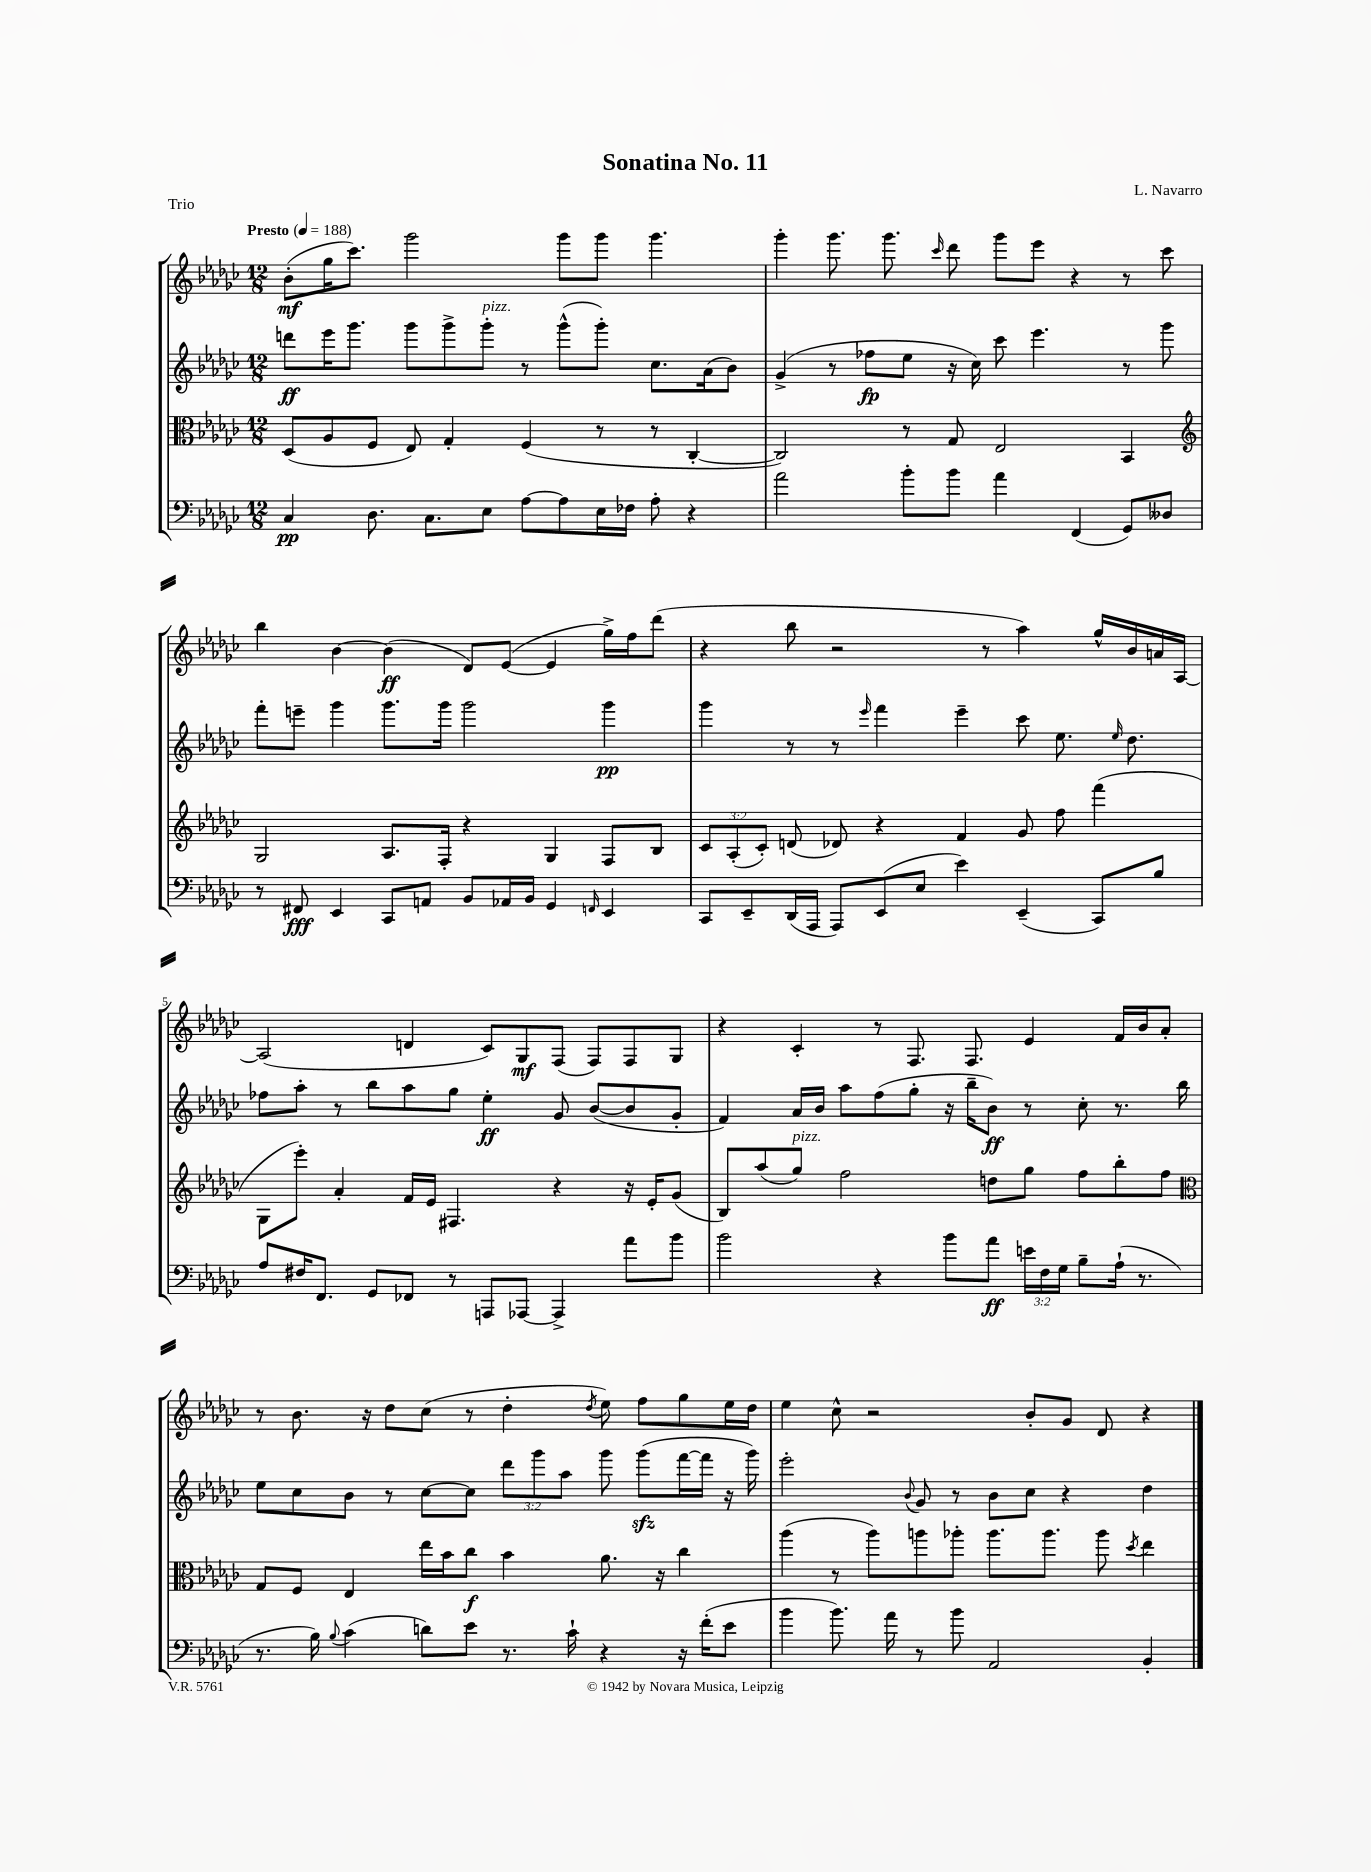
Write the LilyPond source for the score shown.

\header { title = "Sonatina No. 11" composer = "L. Navarro" piece = "Trio" }
<<
\new StaffGroup <<
\new Staff = "s0" {
    \clef treble \key ges \major \numericTimeSignature \time 12/8 \tempo "Presto" 4 = 188
    \autoBeamOff bes'8[-.\mf( ges''16 ces'''8.]) ges'''2 ges'''8[ ges'''8] ges'''4. |
    ges'''4-. ges'''8. ges'''8. \grace { ces'''16 } des'''8 ges'''8[ ees'''8] r4 r8 ces'''8 |
    bes''4 bes'4~ bes'4\ff( des'8[) ees'8]~( ees'4 ges''16[->) f''16 des'''8]( |
    r4 bes''8 r2 r8 aes''4) ges''16[-^ bes'16 a'16 aes16]~ |
    aes2( d'4 ces'8[) ges8\mf f8]( f8[) f8 ges8] |
    r4 ces'4-. r8 f8. f8. ees'4 f'16[ bes'16 aes'8]-. |
    r8 bes'8. r16 des''8[ ces''8]( r8 des''4-. \acciaccatura { des''8 } ees''8) f''8[ ges''8 ees''16 des''16] |
    ees''4 ces''8-^ r2 bes'8[-. ges'8] des'8 r4 \bar "|." |
}
\new Staff = "s1" {
    \clef treble \key ges \major \numericTimeSignature \time 12/8 \override Staff.TupletNumber.text = #tuplet-number::calc-fraction-text
    \autoBeamOff d'''8[\ff ees'''16 ges'''8.] ges'''8[ ges'''8-> ges'''8]-.^\markup { \italic "pizz." } r8 ges'''8[-^( ges'''8]-.) ces''8.[ aes'16( bes'8]) |
    ges'4->( r8 fes''8[\fp ees''8] r16 ces''16) ces'''8 ees'''4. r8 ges'''8 |
    f'''8[-. e'''8]-- ges'''4 ges'''8.[ ges'''16] ges'''2 ges'''4\pp |
    ges'''4 r8 r8 \grace { ees'''16 } f'''4 ees'''4-- ces'''8 ees''8. \grace { ees''16 } des''8. |
    fes''8[ aes''8]-. r8 bes''8[ aes''8 ges''8] ees''4-.\ff ges'8 bes'8[~( bes'8 ges'8]-. |
    f'4) aes'16[ bes'16] aes''8[ f''8( ges''8]-. r16 bes''16[-- bes'8]\ff) r8 ces''8-. r8. bes''16 |
    ees''8[ ces''8 bes'8] r8 ces''8[~ ces''8] \tuplet 3/2 { des'''8[ ges'''8 aes''8] } ges'''8 ges'''8[\sfz( f'''16~ f'''16] r16 ges'''16) |
    ees'''2-. \appoggiatura { bes'8 } ges'8 r8 bes'8[ ces''8] r4 des''4 \bar "|." |
}
\new Staff = "s2" {
    \clef alto \key ges \major \numericTimeSignature \time 12/8 \override Staff.TupletNumber.text = #tuplet-number::calc-fraction-text
    \autoBeamOff des8[( aes8 f8] ees8) ges4-. f4( r8 r8 ces4~-. |
    ces2) r8 ges8 ees2 bes,4 |
    \clef treble ges2 aes8.[ f16]-. r4 ges4 f8[ bes8] |
    \tuplet 3/2 { ces'8[ aes8-.( ces'8]-.) } d'8( des'8) r4 f'4 ges'8 f''8 f'''4( |
    ges8[ ees'''8]-.) aes'4-. f'16[ ees'16] fis4. r4 r16 ees'16[-. ges'8]( |
    bes8[) aes''8( ges''8]^\markup { \italic "pizz." }) f''2 d''8[ ges''8] f''8[ bes''8-. f''8] |
    \clef alto ges8[ f8] ees4 ees''16[ bes'16 ces''8]\f bes'4 aes'8. r16 ces''4 |
    aes''4( r8 aes''8[) a''8 aes''8]-. aes''8.[ aes''8.] aes''8 \acciaccatura { des''8 } ees''4 \bar "|." |
}
\new Staff = "s3" {
    \clef bass \key ges \major \numericTimeSignature \time 12/8 \override Staff.TupletNumber.text = #tuplet-number::calc-fraction-text
    \autoBeamOff ces4\pp des8. ces8.[ ees8] aes8[~ aes8 ees16 fes16] aes8-. r4 |
    aes'2 bes'8[-. bes'8] aes'4 f,4( ges,8[) deses8] |
    r8 fis,8\fff ees,4 ces,8[ a,8] bes,8[ aes,16 bes,16] ges,4 \grace { f,16 } ees,4 |
    ces,8[ ees,8-- des,16( aes,,16] aes,,8[) ees,8( ees8] ees'4) ees,4--( ces,8[) bes8] |
    aes8[ fis16 f,8.] ges,8[ fes,8] r8 a,,8[ aes,,8]~ aes,,4-> aes'8[ bes'8] |
    bes'2 r4 bes'8[ aes'8]\ff \tuplet 3/2 { e'16[ f16 ges16] } bes8[-- aes16]-!( r8. |
    r8. bes16) \appoggiatura { bes8 } ces'4( d'8[) ees'8] r8. ces'16-! r4 r16 f'16[-.( ees'8] |
    bes'4 bes'8.) aes'16 r8 bes'8 aes,2 bes,4-. \bar "|." |
}
>>
>>
\layout { \context { \Score \override BarNumber.break-visibility = ##(#f #t #t) barNumberVisibility = #(every-nth-bar-number-visible 5) } }
